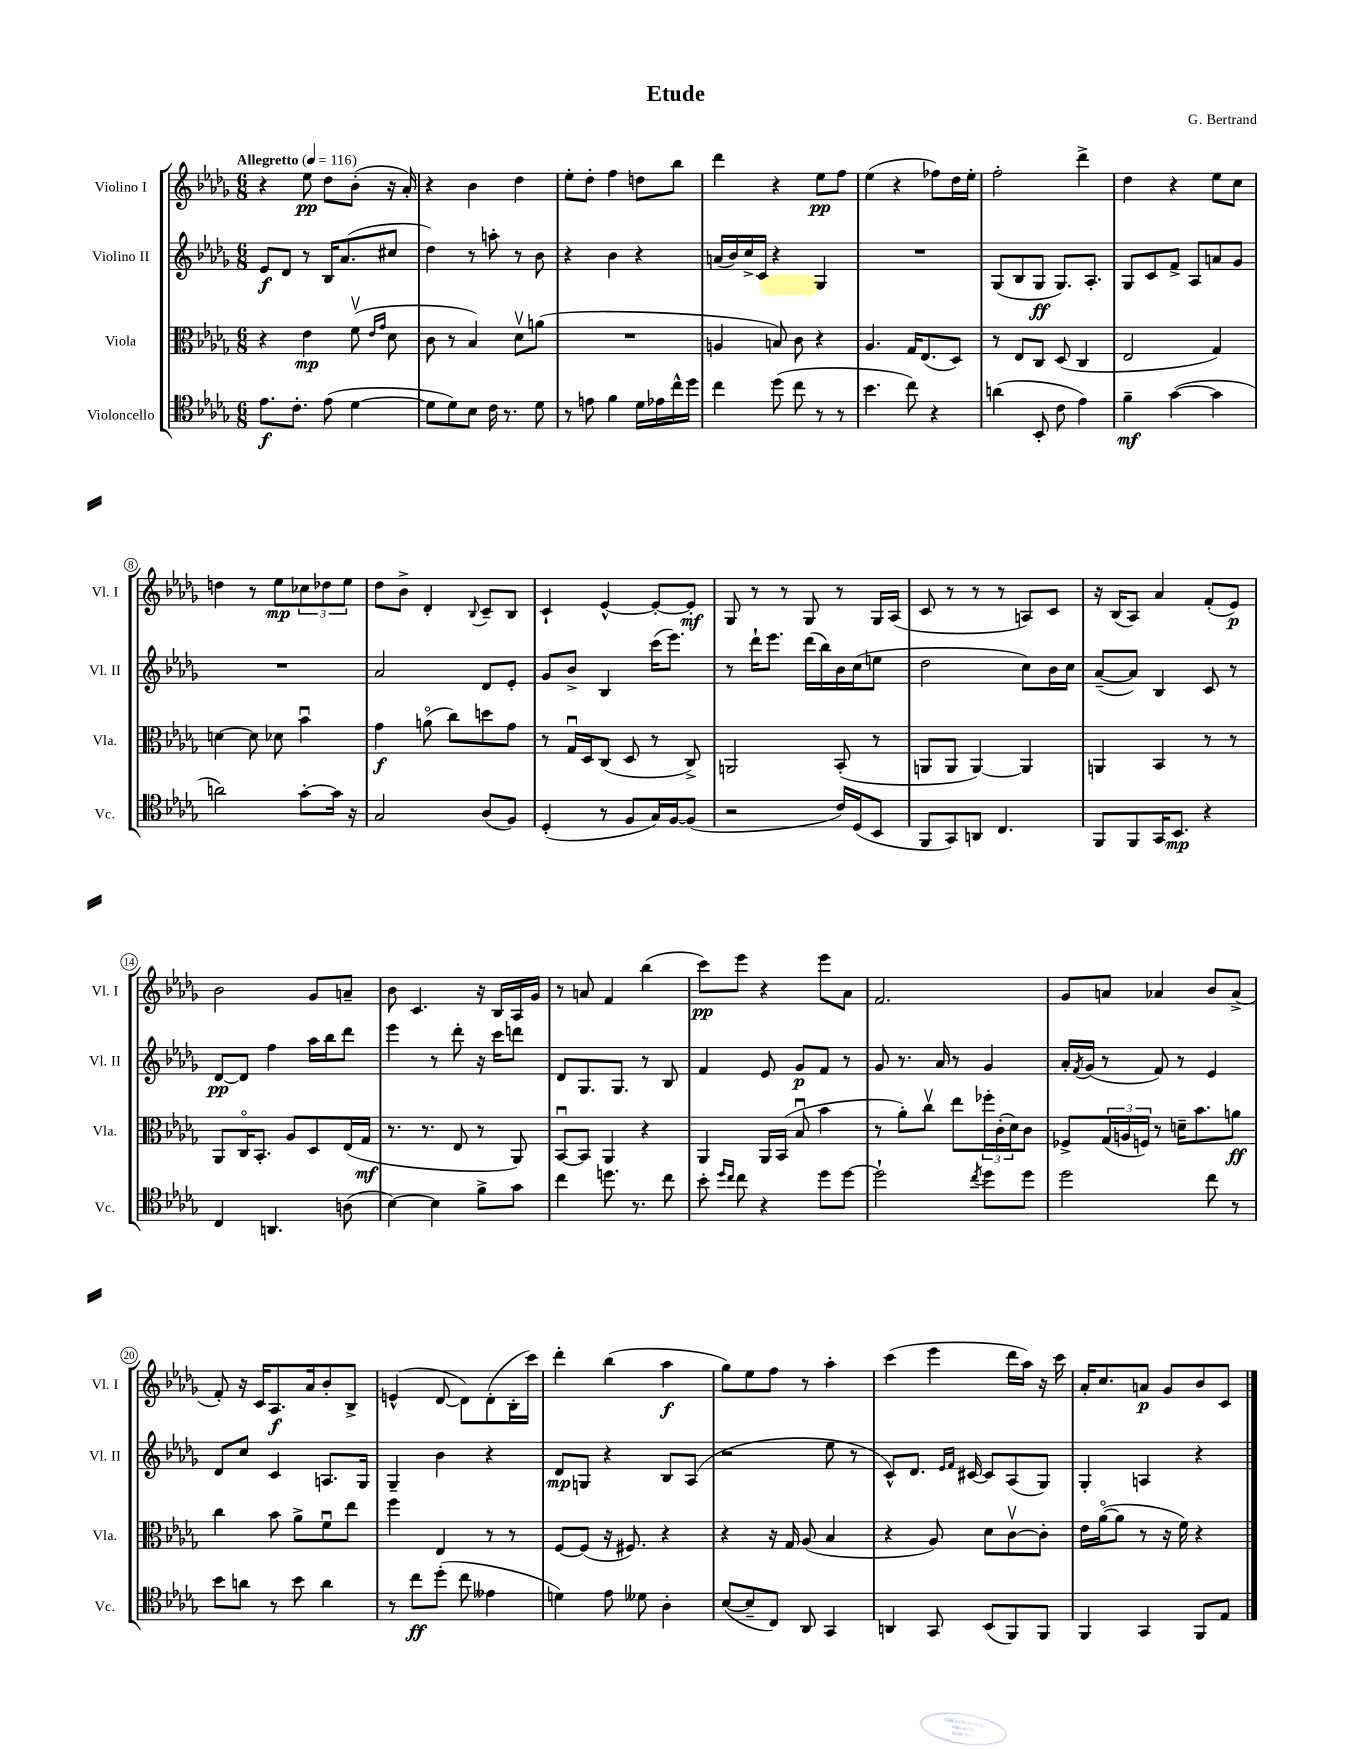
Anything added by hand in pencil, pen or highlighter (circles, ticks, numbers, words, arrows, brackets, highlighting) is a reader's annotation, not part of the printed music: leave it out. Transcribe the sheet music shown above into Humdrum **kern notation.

**kern	**kern	**kern	**kern
*staff4	*staff3	*staff2	*staff1
*clefC4	*clefC3	*clefG2	*clefG2
*k[b-e-a-d-g-]	*k[b-e-a-d-g-]	*k[b-e-a-d-g-]	*k[b-e-a-d-g-]
*M6/8	*M6/8	*M6/8	*M6/8
*MM116	*MM116	*MM116	*MM116
8.e-\L	4r	8e-/L	4r
.	.	8d-/J	.
8.c'\J	.	.	.
.	4e-\	8r	8ee-\
(8e-\	.	16B-/LK	8dd-\L
.	.	(8.a-/	.
[4d-\	(8fv\	.	(8b-'\J
.	16qqe-/LL	.	.
.	16qqg-/JJ	.	.
.	8d-\	8cc#/J	16r
.	.	.	16a-'/)
=	=	=	=
8d-\]L	8c\	4dd-\)	4r
8d-\)	8r	.	.
8B-\J	4B-/)	8r	4b-\
16c\	.	8aa'\	.
8.r	.	.	.
.	8d-v\L	8r	4dd-\
8d-\	(8a\J	8b-\	.
=	=	=	=
8r	2.r	4r	8ee-'\L
8e\	.	.	8dd-'\J
4f\	.	4b-\	4ff\
16d-\LL	.	4r	8dd\L
16e-\	.	.	.
16cc^^\	.	.	8bb-\J
16dd-\JJ	.	.	.
=	=	=	=
4cc\	4A/	(16a/LL	4ddd-\
.	.	16b-/)	.
.	.	16cc^/	.
.	.	16c/JJ	.
(8dd-\	8B/)	4r	4r
8cc\	8c\	.	.
8r	4r	4G-/	8ee-\L
8r	.	.	8ff\J
=	=	=	=
4.b-\	4.A-/	2.r	(4ee-\
.	.	.	4r
8cc\)	16G-/LK	.	.
.	(8.E-/	.	.
4r	.	.	8ff-\L)
.	8D-/J)	.	16dd-\L
.	.	.	16ee-'\JJ
=	=	=	=
(4a\	8r	(8G-/L	2ff'\
.	8E-/L	8B-/	.
8BB-'/	8C/J	8G-/J	.
8c\	(8D-/	8.G-/L)	.
4e-\)	4C/	.	4ddd-^\
.	.	8.A-'/J	.
=	=	=	=
4f~\	2E-/	8G-/L	4dd-\
.	.	8c/	.
([4g-\	.	8f^/J	4r
.	.	8A-/L	.
4g-\]	4G-/)	8a/	8ee-\L
.	.	8g-/J	8cc\J
=	=	=	=
2a\)	[4d\	2.r	4dd\
.	8d\]	.	8r
.	8d-\	.	8ee-\L
[8g-'\L	4b-u\	.	12cc-\
.	.	.	12dd-\
16g-\]Jk	.	.	.
.	.	.	12ee-\J
16r	.	.	.
=	=	=	=
2G-/	4g-\	2a-/	8dd-\L
.	.	.	8b-^\J
.	(8ao\	.	4d-'/
.	8cc\L)	.	.
.	.	.	8qqB-/
(8A-/L	8dd\	8d-/L	8c~/L
8F/J)	8g-\J	8e-'/J	8B-/J
=	=	=	=
(4D-'/	8r	8g-/L	4c`/
.	16G-u/LL	8b-^/J	.
.	16D-/J	.	.
8r	(8C/J	4B-/	[4e-^^/
8F/L	8D-/	.	.
16G-/L)	8r	(16ccc\LK	8e-'/_L
[16F/J	.	8.eee-\J)	.
(8F/]J	8C^/)	.	8e-'/]J
=	=	=	=
2r	2AA/	8r	8G-/
.	.	16ddd-`\LK	8r
.	.	8.eee-\J	.
.	.	.	8r
.	.	(16ddd-\LL	8G-/
.	.	16bb-\)	.
16c/LL)	(8BB-'/	16b-\	8r
(16D-/J	.	(16cc\J	.
8BB-/J	8r	8ee\J	16G-/LL
.	.	.	(16A-/JJ
=	=	=	=
8FF/L	8AA/L	2dd-\	8c/
8GG-/)	8AA/J	.	8r
8AA/J	[4AA/)	.	8r
4.C/	.	.	8r
.	4AA/]	8cc\L)	8A/L)
.	.	16b-\L	8c/J
.	.	16cc\JJ	.
=	=	=	=
8FF/L	4AA/	([8a-~/L	16r
.	.	.	(16B-/LK
8FF/	.	8a-/]J)	8A-/J)
16GG-/K	4BB-/	4B-/	4a-/
8.BB-/J	.	.	.
4r	8r	8c/	(8f'/L
.	8r	8r	8e-/J)
=	=	=	=
4C/	8AA-/L	[8d-/L	2b-\
.	16Co/K	8d-/]J	.
.	8.BB-'/J	.	.
4.AA/	.	4ff\	.
.	8A-/L	.	.
.	8D-/	16aa-\LL	8g-/L
.	.	16bb-\J	.
(8A\	(16E-/L	8ddd-\J	8a~/J
.	16G-/JJ	.	.
=	=	=	=
[4B-\)	8.r	4eee-\	8b-\
.	.	.	4.c/
.	8.r	.	.
4B-\]	.	8r	.
.	8E-/	8ddd-'\	.
8f^\L	8r	16r	16r
.	.	16ccc\LK	16B-/LL
8g-\J	8AA-/)	8ddd\J	16A-/
.	.	.	16g-/JJ
=	=	=	=
4cc\	[8BB-u/L	8d-/L	8r
.	8BB-/]J	8.G-/	8a/
8.dd\	4AA-/	.	4f/
.	.	8.G-/J	.
8.r	.	.	.
.	4r	8r	(4bb-\
8cc\	.	8B-/	.
=	=	=	=
8b-'\	4AA-/	4f/	8ccc\L)
16qqdd-/LL	.	.	.
16qqcc/JJ	.	.	.
8cc\	.	.	8eee-\J
4r	16AA-/LL	8e-/	4r
.	(16BB-/JJ	.	.
.	8B-u/	8g-/L	.
8dd-\L	4b-\	8f/J	8eee-\L
[8dd-\J	.	8r	8a-\J
=	=	=	=
2dd-`\]	8r	8g-/	2.f/
.	8a-'\L)	8.r	.
.	8ccv\J	.	.
.	.	16a-/	.
.	8ee-\L	8r	.
8qcc/	.	.	.
8dd-\L	24ff-'\L	4g-/	.
.	(24c'\	.	.
.	24d-\J)	.	.
8dd-\J	8c\J	.	.
=	=	=	=
2dd-\	8F-^/L	16a-'/LL	8g-/L
.	.	8qf/	.
.	.	(16g-/JJ	.
.	(24G-/L	8r	8a/J
.	24A/	.	.
.	24F/JJ)	.	.
.	8r	8f/)	4a-/
.	16d~\LK	8r	.
.	8.b-\	.	.
8cc\	.	4e-/	8b-/L
8r	8a\J	.	(8a-^/J
=	=	=	=
8b-\L	4cc\	8d-/L	8f'/)
8a\J	.	8cc/J	16r
.	.	.	16c/LK
8r	8b-\	4c/	8.A-/
8b-\	8a-^\L	.	.
.	.	.	16a-/k
4a\	8fu\	8.A/L	8b-'/
.	8ee-\J	.	8B-^/J
.	.	16G-/Jk	.
=	=	=	=
8r	4ff\	4G-~/	(4e^^/
8cc\L	.	.	.
(8dd-'\J	4E-/	4b-\	[8d-/
8cc\	.	.	8d-\]L)
4e--\	8r	4r	(8d-'\
.	8r	.	16B-'\L
.	.	.	16ccc\JJ)
=	=	=	=
4d\)	[8F/L	8d-/L	4ddd-'\
.	(8F/]J	8G/J	.
8e-\	16r	4r	(4bb-\
.	8.F#/)	.	.
8d--\	.	.	.
4A-'\	4r	8B-/L	4aa-\
.	.	(8A-/J	.
=	=	=	=
([8B-/L	4r	2r	8gg-\L)
8B-~/]	.	.	8ee-\
8C/J)	16r	.	8ff\J
.	16G-/	.	.
8AA-/	(8A-/	.	8r
4GG-/	4B-/	8ee-\	4aa-'\
.	.	8r	.
=	=	=	=
4AA/	4r	8c^^/L)	(4ccc\
.	.	8.d-/J	.
8GG-/	8A-/)	.	4eee-\
.	.	16qqe-/LL	.
.	.	16qqf/JJ	.
.	.	[16c#/	.
(8BB-/L	8d-\L	8c#/]L	.
8FF/)	[8cv\	(8A-/	16ddd-\LL
.	.	.	16aa-\JJ)
8FF/J	8c'\]J	8G-/J)	16r
.	.	.	16ccc\
=	=	=	=
4FF/	16e-\LL	4G-'/	16a-'/LK
.	([16a-o\J	.	8.cc/
.	8a-\]J	.	.
4GG-/	8r	4A/	8a/J
.	16r	.	8g-/L
.	16f\)	.	.
8FF/L	4r	4r	8b-/
8E-/J	.	.	8c/J
==	==	==	==
*-	*-	*-	*-
